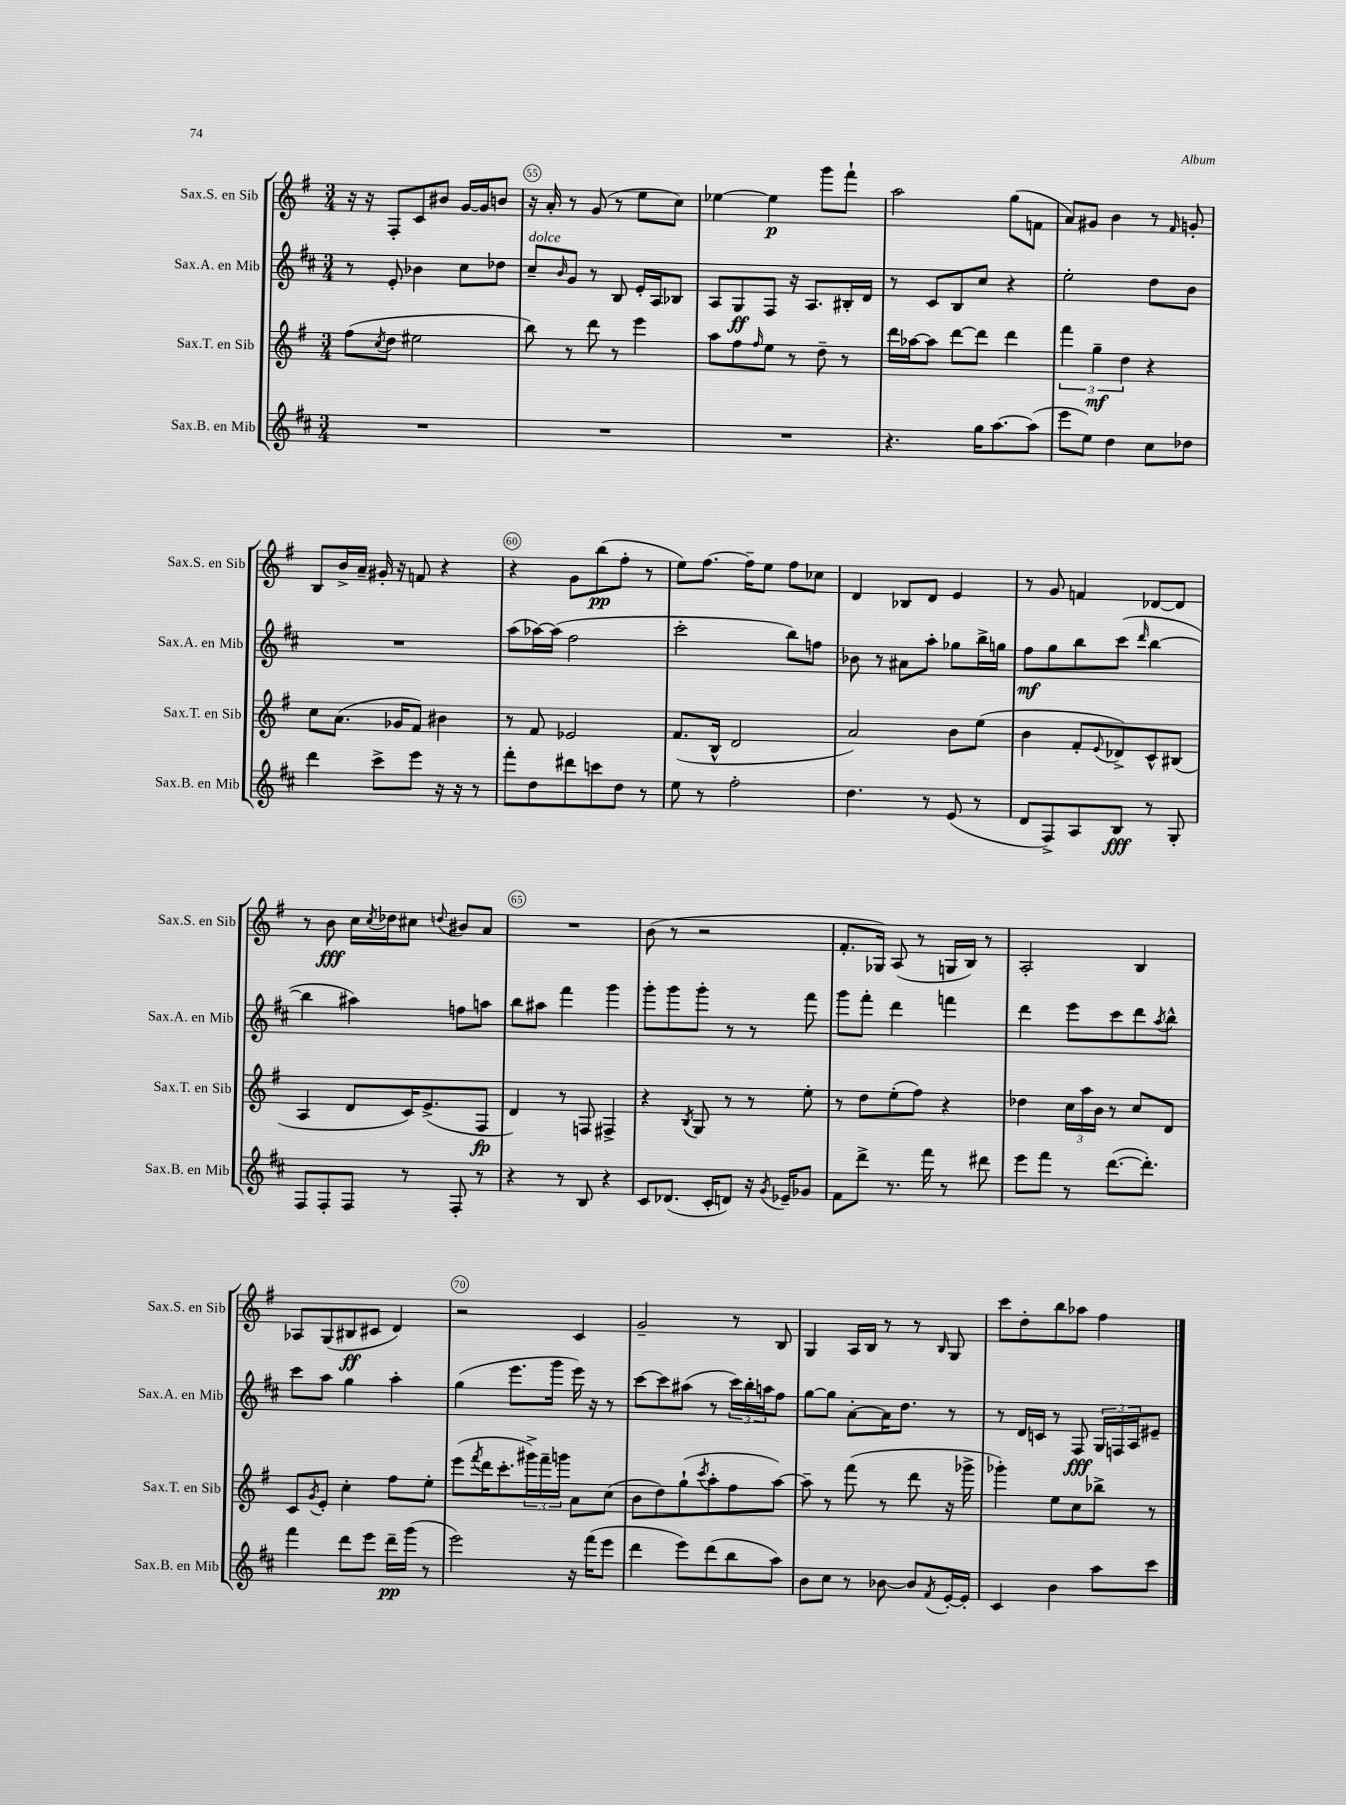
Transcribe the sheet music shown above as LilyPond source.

<<
\new StaffGroup <<
\new Staff = "s0" \with { instrumentName = "Sax.S. en Sib" shortInstrumentName = "Sax.S. en Sib" } {
    \clef treble \key g \major \numericTimeSignature \time 3/4
    r16 r16 fis8-. c'8 bis'8 g'16~ g'16 b'8 |
    r16 a'16-. r8 g'8( r8 e''8 c''8) |
    ees''4~ ees''4\p g'''8 fis'''8-! |
    a''2 g''8( f'8 |
    a'8) gis'8 b'4 r8 \grace { fis'16 } g'8-. |
    b8 b'16-> a'16-- gis'16-. r16 f'8 r4 |
    r4 g'8 b''8\pp( fis''8-. r8 |
    e''8) fis''8.~ fis''16-- e''8 fis''8 ces''8 |
    d'4 bes8 d'8 e'4 |
    r8 g'8 f'4 des'8~ des'8 |
    r8 b'8\fff c''16 \acciaccatura { c''8 } des''16 cis''8 \appoggiatura { d''8 } bis'8 a'8 |
    R2. |
    b'8( r8 r2 |
    fis'8.-. ges16) a8( r8 g16 b16) r8 |
    a2-. b4 |
    aes8 g8( bis8\ff cis'8 d'4) |
    r2 c'4 |
    g'2-- r8 b8 |
    g4 a16 b16 r8 r8 \grace { b16 } g8 |
    c'''8 d''8-. b''8 aes''8 fis''4 \bar "|." |
}
\new Staff = "s1" \with { instrumentName = "Sax.A. en Mib" shortInstrumentName = "Sax.A. en Mib" } {
    \clef treble \key d \major \numericTimeSignature \time 3/4
    r8 e'8-. bes'4 cis''8 des''8 |
    cis''8--^\markup { \italic "dolce" } \grace { b'16 } g'8 r8 b8 e'16-. a16 bes8 |
    a8 g8\ff fis8 r16 a8. bis16-. d'16 |
    r8 cis'8 b8 cis''8 r4 |
    e''2-. d''8 b'8 |
    R2. |
    a''8( aes''16~) aes''16( fis''2 |
    cis'''2-. b''8) f''8 |
    bes'8 r8 ais'8 a''8-. ges''8 b''16-> g''16 |
    fis''8\mf g''8 b''8 cis'''8( \grace { d'''16 } b''4~ |
    b''4 ais''4) f''8 a''8 |
    b''8 ais''8 fis'''4 g'''4 |
    g'''8-. g'''8 g'''8-. r8 r8 fis'''8 |
    g'''8 fis'''8-. d'''4 f'''4 |
    d'''4 e'''8 cis'''8 d'''8 \acciaccatura { a''8 } b''8-^ |
    cis'''8 a''8 g''4 a''4-. |
    g''4( e'''8. g'''16 e'''16) r16 r8 |
    cis'''8~ cis'''8 ais''8( r8 \tuplet 3/2 { cis'''16) b''16-. a''16 } fis''8 |
    g''8~ g''8 a'8~-. a'16 d''8. r8 |
    r8 d'16 c'16 r8 fis8\fff \tuplet 3/2 { g16 f16 a16 } eis'8-- \bar "|." |
}
\new Staff = "s2" \with { instrumentName = "Sax.T. en Sib" shortInstrumentName = "Sax.T. en Sib" } {
    \clef treble \key g \major \numericTimeSignature \time 3/4
    fis''8( \acciaccatura { c''8 } d''8 eis''2 |
    b''8) r8 d'''8 r8 e'''4 |
    a''8 fis''8 \grace { fis''16 } e''8 r8 d''8-- r8 |
    d'''16 aes''16~ aes''8 d'''8~ d'''8 d'''4 |
    \tuplet 3/2 { fis'''4 g''4--\mf d''4 } r4 |
    c''8 a'8.( ges'16 fis'8) bis'4 |
    r8 fis'8 ees'2 |
    fis'8.( b16-^ d'2 |
    a'2) b'8 e''8( |
    b'4 fis'8-. \appoggiatura { e'8 } des'8->) c'8-^ bis8( |
    a4 d'8 c'16) e'8.->( fis8\fp |
    d'4) r8 f8 fis4-> |
    r4 \acciaccatura { b8 } g8 r8 r8 e''8-. |
    r8 d''8 e''8-.( fis''8) r4 |
    des''4 \tuplet 3/2 { c''16 a''16 b'16 } r8 c''8 d'8 |
    c'8 \acciaccatura { g'8 } e'8-. c''4-. fis''8 e''8-. |
    e'''8( \acciaccatura { fis'''8 } d'''16 c'''8.-. \tuplet 3/2 { gis'''16->) fis'''16-- g'''16 } a'8 c''8( |
    b'8 d''8) g''8-!( \acciaccatura { c'''8 } a''8-. fis''8 a''8~) |
    a''8-- r8 fis'''8( r8 d'''8 r16 ges'''16-> |
    ges'''4-.) e''8 c''8 bes''8-> r8 \bar "|." |
}
\new Staff = "s3" \with { instrumentName = "Sax.B. en Mib" shortInstrumentName = "Sax.B. en Mib" } {
    \clef treble \key d \major \numericTimeSignature \time 3/4
    R2. |
    R2. |
    R2. |
    r4. g''16 a''8.~ a''8( |
    e'''8 e''8) d''4 cis''8 des''8 |
    d'''4 cis'''8-> e'''8 r16 r16 r8 |
    fis'''8-. d''8 dis'''8 c'''8 d''8 r8 |
    e''8 r8 fis''2-. |
    d''4. r8 e'8( r8 |
    d'8 fis8->) a8 b8\fff r8 g8-. |
    fis8 fis8-. fis8 r8 fis8-. r8 |
    r4 r8 b8 r4 |
    cis'8 des'8.( cis'16-. d'8) r16 \acciaccatura { g'8 } ees'16-- ges'8 |
    fis'8 d'''8-> r8. fis'''16 r8 dis'''8 |
    e'''8 fis'''8 r8 d'''8.~( d'''8.-.) |
    fis'''4 d'''8 e'''8 d'''16--\pp g'''16( r8 |
    e'''2) r16 fis'''16( e'''8 |
    d'''4 e'''8) d'''8( b''8 a''8) |
    b'8 cis''8 r8 bes'8~ bes'8 \acciaccatura { fis'8 } e'16~-. e'16-. |
    cis'4 b'4 a''8 cis'''8 \bar "|." |
}
>>
>>
\layout { \context { \Score currentBarNumber = #54 \override BarNumber.break-visibility = ##(#f #t #t) barNumberVisibility = #(every-nth-bar-number-visible 5) \override BarNumber.stencil = #(make-stencil-circler 0.1 0.3 ly:text-interface::print) } }
